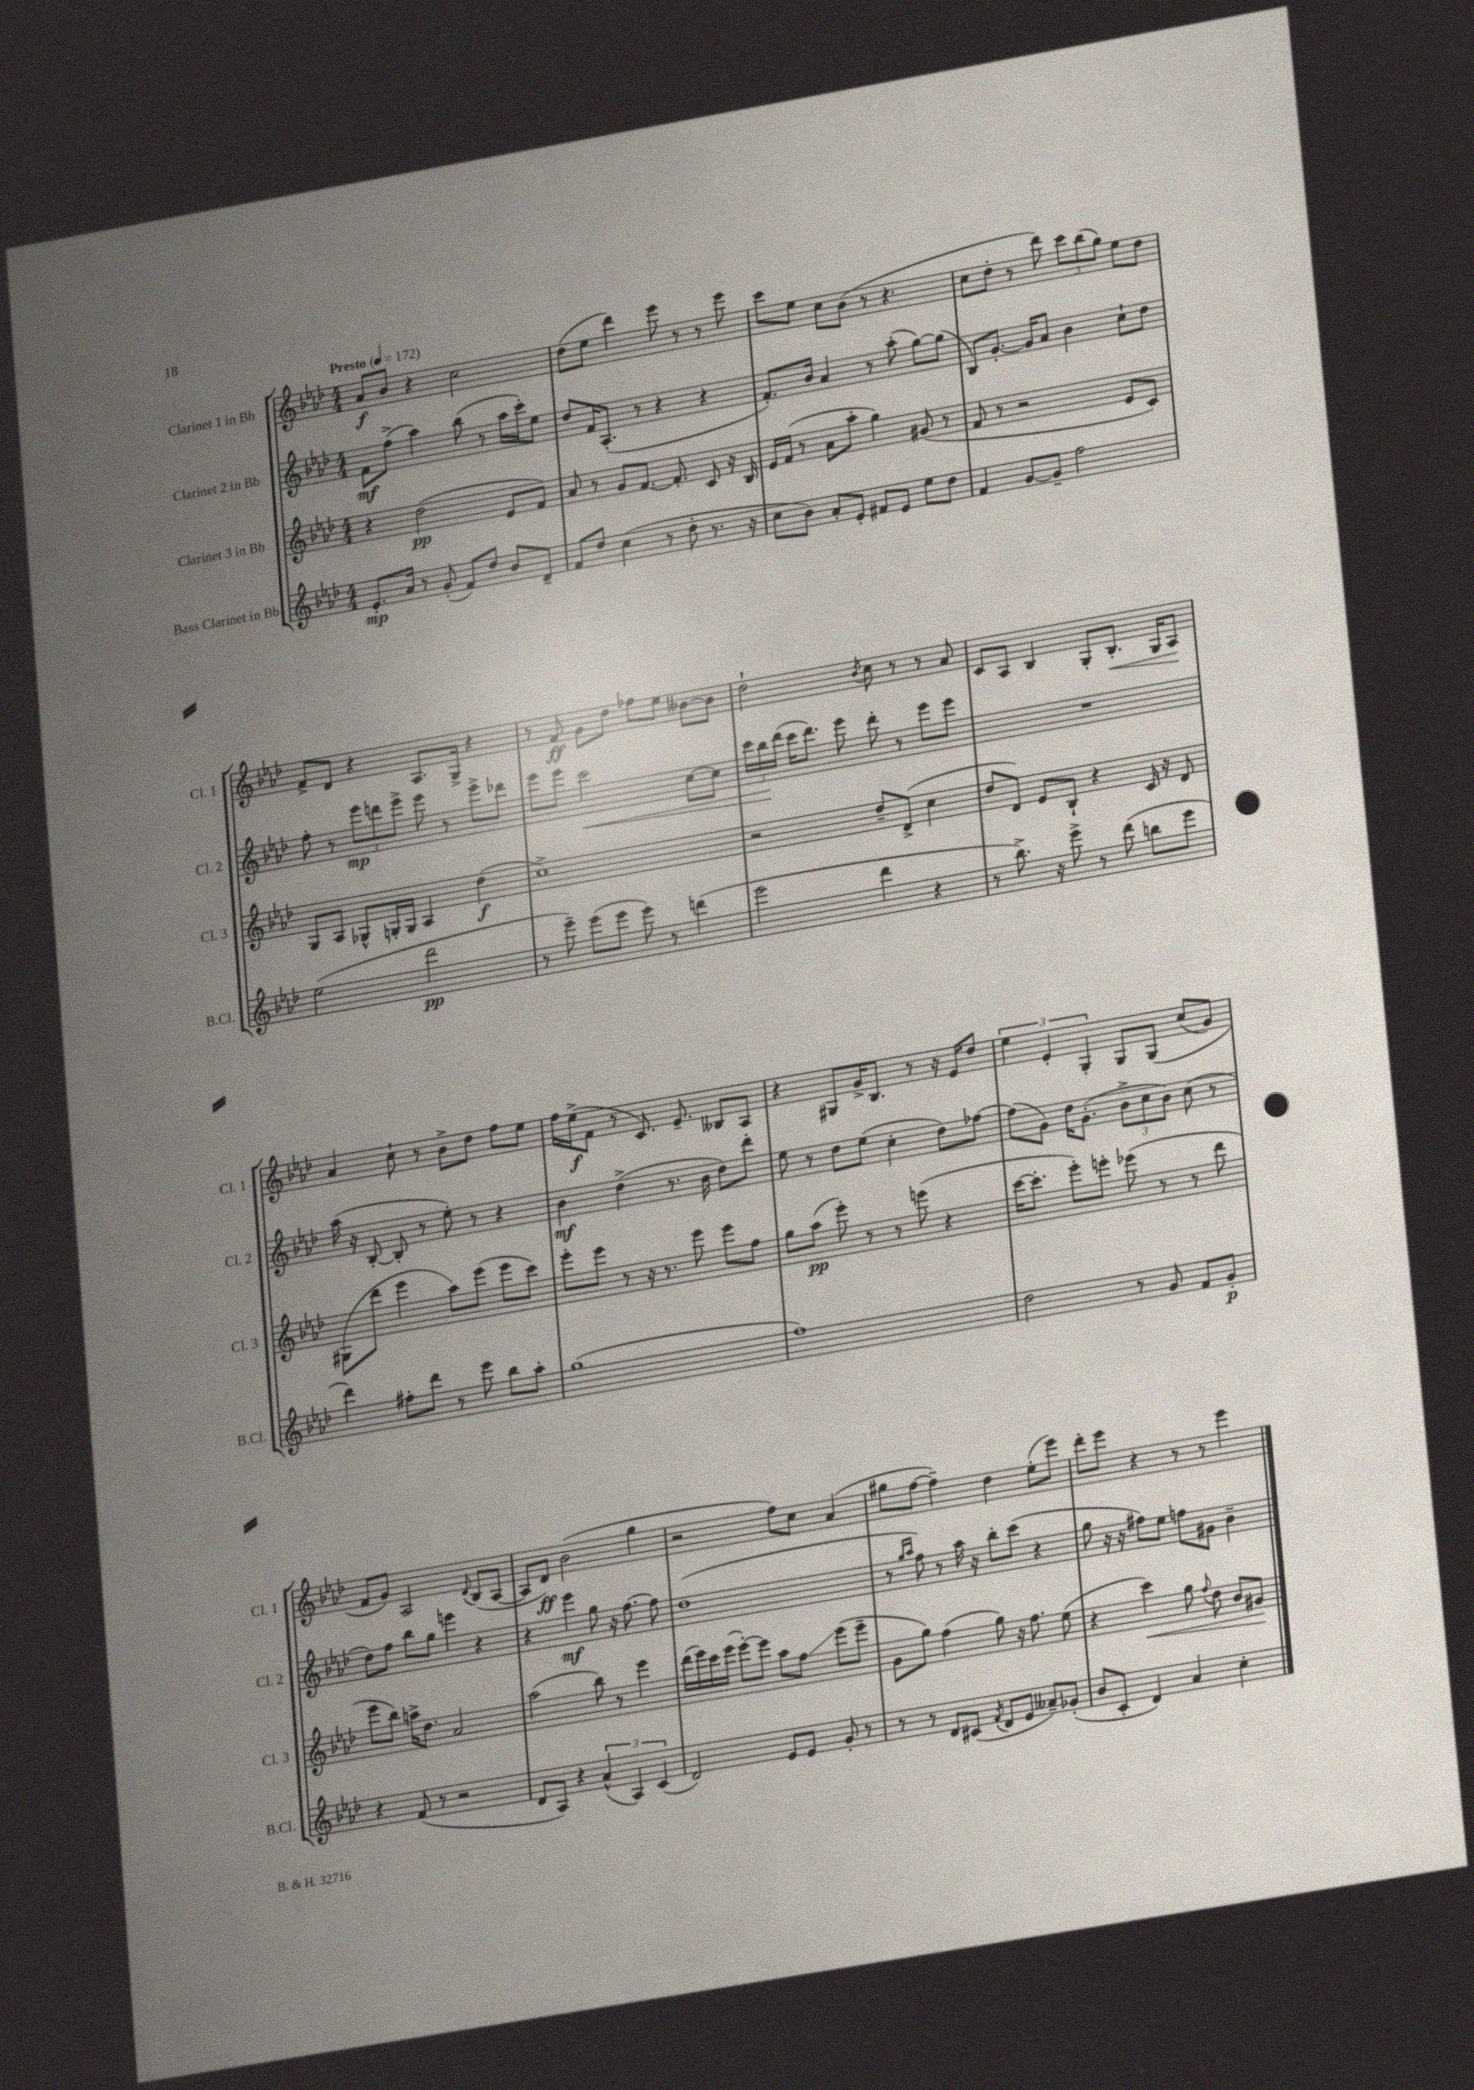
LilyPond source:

<<
\new StaffGroup <<
\new Staff = "s0" \with { instrumentName = "Clarinet 1 in Bb" shortInstrumentName = "Cl. 1" } {
    \clef treble \key aes \major \numericTimeSignature \time 4/4 \tempo "Presto" 4 = 172
    \autoBeamOff aes'8[\f bes'8] r4 c''2 |
    des''8[( ees''8] des'''4) ees'''8 r8 r8 ees'''8 |
    c'''8[ ees''8] c''8[ bes'8]( r8 r4. |
    c''8[ des''8]-. r8 des'''8) \tuplet 3/2 { c'''8[ bes''8( g''8]) } ees''8[ des''8] |
    f'8[-> des'8] r4 aes8.[ g16]-> r4 |
    r8 f'8\ff g'8[ des''8] fes''8[ ees''8] beses'8[~ beses'8] |
    des''2-! \acciaccatura { bes'8 } c''8 r8 r8 aes'8 |
    c'8[ aes8] bes4 g8[-. bes8.]-.\< g16[ aes8]\! |
    aes'4 c''8-! r8 bes'8[-> des''8] f''8[ ees''8] |
    f''16[ ees''16->\f( f'8] r8 c'8.) ees'8.-- beses8[ aes8] |
    r4 gis8[ g'16-> bes8.] r8 r16 ees'16[ des''8] |
    \tuplet 3/2 { ees''4 ees'4-. g4-. } g8[ g8]\( c''8[( g'8]) |
    f'8[ g'8]\) aes2 \appoggiatura { des'8 } bes8[( aes8]~ |
    aes8[ des'8]\ff) bes'2( g''4 |
    r2 f''8[) c''8] aes'4( |
    gis''8[ f''8]~ f''4--) des''4 ees''8[-.( ees'''8]) |
    des'''8[-. ees'''8] r4 r8 r8 ees'''4 \bar "|." |
}
\new Staff = "s1" \with { instrumentName = "Clarinet 2 in Bb" shortInstrumentName = "Cl. 2" } {
    \clef treble \key aes \major \numericTimeSignature \time 4/4
    \autoBeamOff f'8[\mf f''8]->( aes''4) bes''8( r8 aes''16[ c'''16-.) ees''8] |
    des''8[ f'16 aes8.]-.( r8 r4 r4 |
    f'8.[-.) bes'16] aes'4 r8 aes''8-.( g''8[~) g''8]( |
    bes8[) g'8.]~-. g'16[ aes'8] bes'4 c''8[-! des''8] |
    f''8-. r8 \tuplet 3/2 { ees'''8[\mp d'''8 ees'''8]-> } ees'''8 r8 ees'''8[-> des'''8] |
    ees'''8[ ees'''8] c'''2\< c''8[~ c''8] |
    \tuplet 3/2 { c'''16[ bes''16\! des'''16]( } c'''16[ des'''8.]) ees'''8 des'''8-. r8 ees'''8[ ees'''8] |
    R1 |
    aes''16( r16 bes8~-. bes8-. r8 ees''8-.) r8 r4 |
    bes'4\mf des''4->( r8. bes'16 des''8[) des'''8]-. |
    ees''8 r8 des''8[ ees''8]( c''4-. des''8[) fes''8]~ |
    fes''8[( g'8]) des''16[ g'8.]-.( \tuplet 3/2 { bes'8[-> c''8 bes'8]) } c''8( r8 |
    des''8[) f''8] bes''8[ g''8] e'''4 r4 |
    r4 ees'''4\mf g''8 r16 f''8.~ f''8 |
    des''1( |
    r8 \grace { g''16[ aes''16] } f''8) r8 aes''16 r16 bes''8[-. c'''8]( r4 |
    g''8 r16 r16 fis''8[) ees''8] f''8[ gis'8] bes'4-- \bar "|." |
}
\new Staff = "s2" \with { instrumentName = "Clarinet 3 in Bb" shortInstrumentName = "Cl. 3" } {
    \clef treble \key aes \major \numericTimeSignature \time 4/4
    \autoBeamOff r4 des''2\pp( ees'8[ f'8]) |
    aes'8 r8 g'8[ f'8.]~ f'8.-. c'8 r16 bes16 |
    ees'16[ f'16]( r8 aes'8[ aes''8]-. g''4) gis'8( r8 |
    f'8 r8 r2 ees'8[ c'8]) |
    g8[ aes8] ges8[-^ g16-. g16] aes4 des''4\f( |
    c''1->) |
    r2 des''8[-- des'8]->( c''4 |
    des''8[ des'8]) ees'8[ bes8]-! r4 c'16 r16 des'8 |
    gis8[( des'''8] ees'''4 aes''8[) ees'''8]( ees'''8[ c'''8]) |
    ees'''8[-. ees'''8] r8 r16 r8. ees'''8 ees'''8[ f''8] |
    g''8[ aes''8]\pp( ees'''8-.) r8 r8 e'''8( r4 |
    c'''16[~ c'''8.]-. ees'''8[-.) e'''8]-. ees'''8( r8 r8 des'''8 |
    ees'''8[ bes''8]) a''16[-> des''8.] aes'2 |
    aes''2( bes''8) r8 ees'''4 |
    des'''16[( ees'''16) c'''16 ees'''16]( ees'''8[~-.) ees'''8] aes''8[ f''8]\glissando ees'''8[( ees'''8]-- |
    g'8[ g''8]) f''4( g''8) r16 f''8. ees''8( |
    r4 c'''4\<) g''8 \appoggiatura { f''8 } des''8 bes'8[ gis'8]\! \bar "|." |
}
\new Staff = "s3" \with { instrumentName = "Bass Clarinet in Bb" shortInstrumentName = "B.Cl." } {
    \clef treble \key aes \major \numericTimeSignature \time 4/4
    \autoBeamOff ees'8.[-.\mp aes'16] r8 g'8-.( f'8[) des''8] bes'8[ des'8]-- |
    f'8[ des''8] c''4( r8 des''8-. r8. r16 |
    c''8[ bes'8]) aes'8[-. ees'8]-. fis'8[ ees'8] ees''8[ des''8] |
    f'4 g'8[~ g'8]-- f''2 |
    ees''2( des'''2\pp |
    r8 ees'''8--) ees'''8[( ees'''8] ees'''8) r8 d'''4( |
    ees'''2 des'''4 r4 |
    r8 bes''8.->) r16 ees'''8-> r8 des'''8( b''8[ ees'''8] |
    des'''4) fis''8[-. des'''8] r8 ees'''8 bes''8[ aes''8]-. |
    g''1( |
    f''1) |
    des''2 r8 g'8 f'8[ g'8]-.\p |
    r4 f'8( r8 r2 |
    des'8[ aes8]) r4 \tuplet 3/2 { aes'4-^( aes4) c'4( } |
    des'2) ees'8[ ees'8] g'8-. r8 |
    r8 r8 des'8[ cis'8]( \acciaccatura { f'8 } des'8[ ees'8] aeses'8[--) ges'8]-.( |
    bes'8[ c'8]-. des'4) aes'4 c''4-. \bar "|." |
}
>>
>>
\layout { \context { \Score \remove "Bar_number_engraver" } }
